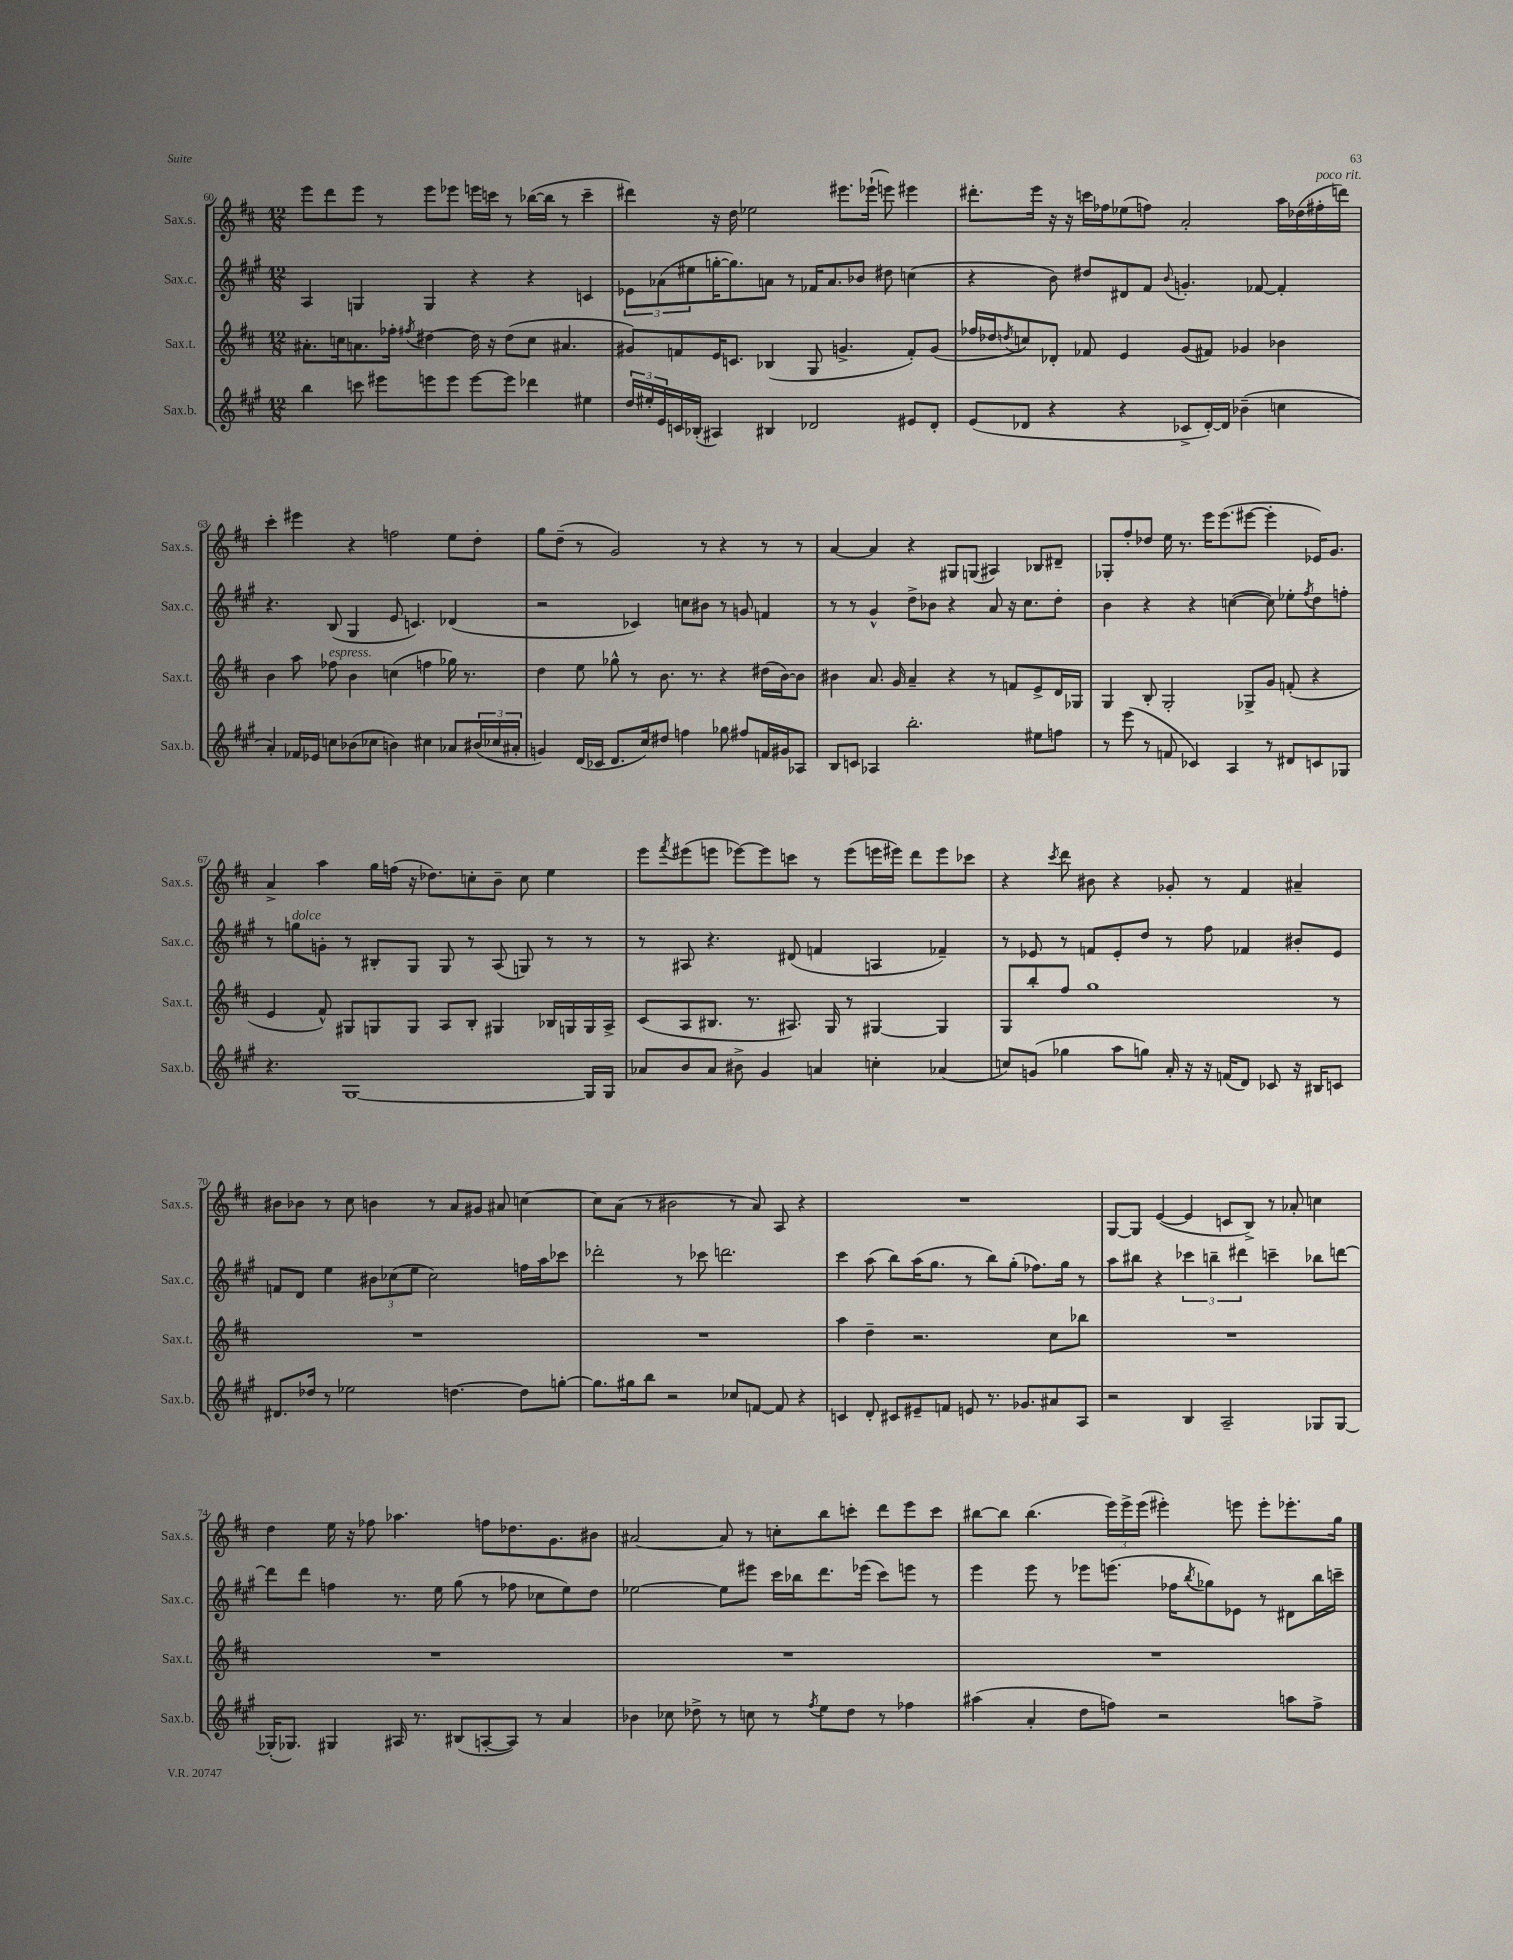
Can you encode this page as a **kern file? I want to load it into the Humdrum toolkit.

**kern	**kern	**kern	**kern
*staff4	*staff3	*staff2	*staff1
*clefG2	*clefG2	*clefG2	*clefG2
*k[f#c#g#]	*k[f#c#]	*k[f#c#g#]	*k[f#c#]
*M12/8	*M12/8	*M12/8	*M12/8
4bb\	8.a#'\L	4A/	8eee\L
.	.	.	8ddd\
.	16cc\k	.	.
8ccc\	8.a\	4G/	8eee\J
8eee#\L	.	.	8r
.	16ff-'\Jk	.	.
.	8qff#/	.	.
8eee\	[4dd#\	4G/	8eee\L
8eee\J	.	.	8eee-\J
[8eee\L	16dd#\]	4r	16eee\LL
.	16r	.	16ccc\JJ
8eee\]J	(8dd#\L	.	8r
4ddd-\	8cc\J	4r	([16bb-\LL
.	.	.	16bb-\]JJ
.	4.a#/	.	8r
4ee#\	.	4c/	4ccc~\
=	=	=	=
24dd/LL	8g#/L)	12e-\L	4ddd#\)
24ee#'/	.	.	.
24e/	.	(12a-\	.
16c/	8f/	.	.
.	.	12ee#\	.
(16B-'/JJ	.	.	.
4A#/)	16e/K	[16gg'\K	16r
.	8.c/J	8.gg\])	16dd\
.	.	.	2ee-\
4B#/	(4B-/	8a\J	.
.	.	8r	.
2d-/	8G/	16f-/LK	.
.	.	8.a/	.
.	4.g^/	.	8.eee#\L
.	.	8b-/J	.
.	.	.	(16eee-`\Jk
.	.	8dd#\	8eee\)
8e#/L	8f'/L)	(4cc\	4eee#\
8d-'/J	(8g/J	.	.
=	=	=	=
(8e/L	16ff-/LL	4r	8.ddd#'\L
.	16dd-/J	.	.
.	8qdd/	.	.
8d-/J	8cc/)	.	.
.	.	.	16eee\Jk
4r	8d-'/J	8b\)	16r
.	.	.	16r
.	8f-/	8dd#/L	16ccc\LL
.	.	.	16ff-\J
4r	4e/	8d#/	(8ee-\
.	.	8f#/J	8ff\J)
.	.	8qqb/	.
8c-^/L	(8g/L	4.g'/	2a'/
[16d-'/L)	8f#/J)	.	.
16d-/]JJ	.	.	.
(4b-~\	4g-/	.	.
.	.	[8f-/	.
4cc\	4b-\	4f-'/]	16aa\LL
.	.	.	(16dd-\
.	.	.	16ff#'\
.	.	.	16ddd\JJ)
=	=	=	=
4a'/)	4b\	4.r	4ccc#'\
16f-/LL	8aa\	.	4eee#\
16e-/JJ	.	.	.
8cc\L	8ff-\	(8B/	.
(8b-\	4b\	4G#/	4r
8cc-\J	.	.	.
4b\)	(4cc\	8e/	2ff\
.	.	4.c/)	.
4cc#\	4ff\	.	.
8a-/L	16gg-\)	(4d-/	8ee\L
.	8.r	.	.
(24b#/L	.	.	8dd'\J
24cc-/	.	.	.
24a#'/JJ	.	.	.
=	=	=	=
4g/)	4dd\	2r	8gg\L
.	.	.	(8dd~\J
(16d/LL	8ee\	.	8r
16c-/JJ	.	.	.
8.d/L	8gg-^^\	.	2g/)
.	8r	4c-/)	.
16cc#/k)	.	.	.
8dd#/J	8.b\	.	.
4ff\	.	8cc\L	.
.	8.r	.	.
.	.	8b#\J	8r
8gg-\	4r	8r	4r
8ff#/L	.	8g/	.
16f/L	(16dd#\LL	4f/	8r
16g#/J	[16b\J)	.	.
8A-/J	8b\]J	.	8r
=	=	=	=
8B/L	4b#\	8r	[4a/
8c/J	.	8r	.
4A-/	8.a/	4g#^^/	4a/]
.	16g/	.	.
2.bb'\	4a~/	8dd^\L	4r
.	.	8b-\J	.
.	4r	4r	8G#/L
.	.	.	(8G/J
.	8r	8a/	4A#/)
.	8f/L	16r	.
.	.	8.cc#\L	.
8ee#\L	8e^/	.	8B-/L
8ff\J	16d/L	8dd'\J	8d#~/J
.	16G-/JJ	.	.
=	=	=	=
8r	4G/	4b\	8G-'/L
(8eee\	.	.	8ff#'/
8r	8B'/	4r	8dd-/J
8f/	2G'/	.	16ee\
.	.	.	8.r
4c-/)	.	4r	.
.	.	.	16eee\LK
.	.	.	(8.eee\
4A/	.	([4cc\	.
.	8G-^/L	.	[8eee#\J
8r	8g/J	8cc\])	4eee#'\]
8d#/L	(8f'/	8ee-'\L	.
.	.	8qff#/	.
8c/	4r	8dd\	16e-/LK)
.	.	.	8.g/J
8G-/J	.	8ff'\J	.
=	=	=	=
4.r	4e/	8r	4a^/
.	.	8gg\L	.
.	8f#^^/)	8g'\J	4aa\
[1G#	8G#/L	8r	.
.	8G/	8B#'/L	16gg\LL
.	.	.	(16ff\JJ
.	8G/J	8G#/J	16r
.	.	.	8.dd-\L)
.	8A/L	8G#/	.
.	8B'/J	8r	8cc'\
.	4G#/	(8A/	8b~\J
.	.	8G/)	8cc\
.	16B-/LL	8r	4ee\
.	16G/	.	.
16G#/]LL	16G/	8r	.
16G#/JJ	16A^/JJ	.	.
=	=	=	=
8a-/L	(8c#/L	8r	8eee\L
.	.	.	8qfff#/
8b/	8A/	8A#/	(8eee#\
8a-/J	8.B#/J	4.r	8eee\J
8b#^\	.	.	[8eee-\L)
.	8.r	.	.
4g#/	.	.	8eee-\]
.	8.A#/)	(8d#/	8ccc\J
4a/	.	4f/	8r
.	16G/	.	.
.	8r	.	(8eee-\L
4cc'\	[4G#/	4A/	16eee\L
.	.	.	16eee#\JJ)
.	.	.	8ddd\L
(4a-/	4G#/]	4f-~/)	8eee#\
.	.	.	8ccc-\J
=	=	=	=
8cc/L)	8G/L	8r	4r
(8g/J	8bb'/	8e-/	.
.	.	.	8qccc#/
4gg-\	8ff#/J	8r	8ddd\
.	1gg	8f/L	8b#\
8aa\L	.	8e-'/	4r
8gg\J)	.	8dd/J	.
16a'/	.	8r	8g-'/
16r	.	.	.
16r	.	8ff#\	8r
(16f/LK	.	.	.
8d/J)	.	4f-/	4f#/
8c-/	.	.	.
16r	.	8b#'/L	4a#~/
16B#/LK	.	.	.
8c/J	8r	8e-/J	.
=	=	=	=
8.d#/L	1.r	8f/L	8b#\L
.	.	8d/J	8b-\J
16dd-/Jk	.	.	.
8r	.	4ee\	8r
2ee-\	.	.	8cc#\
.	.	12b#\L	4b\
.	.	(12cc-\	.
.	.	12ee\J	.
.	.	2cc-\)	8r
[4.dd\	.	.	8a/L
.	.	.	8g#/J
.	.	.	8a#/
8dd\]L	.	16ff\LL	[4cc\
.	.	16aa\J	.
[8gg'\J	.	8ccc-\J	.
=	=	=	=
8.gg\]L	1.r	2ddd-'\	8cc\]L
.	.	.	(8a\J
16gg#\k	.	.	.
8bb\J	.	.	8r
2r	.	.	2b#\
.	.	8r	.
.	.	8ccc-\	.
.	.	2.ddd\	.
8cc-/L	.	.	8r
[8f/J	.	.	8a/)
8f/]	.	.	8A/
4r	.	.	4r
=	=	=	=
4c/	4aa\	4ccc#\	1.r
8d'/	4dd~\	(8aa\	.
8c#/L	.	8bb\L)	.
8e#~/	2.r	(16aa\K	.
.	.	8.gg#\J	.
8f/J	.	.	.
8e/	.	8r	.
8.r	.	8bb\L)	.
.	.	(8gg#'\J	.
8.g-/L	.	.	.
.	.	8.ff-\L)	.
8a#/	8cc#\L	.	.
.	.	16gg#\Jk	.
8A/J	8bb-\J	8r	.
=	=	=	=
2r	1.r	8aa\L	[8G/L
.	.	8bb#\J	8G/]J
.	.	4r	([4e/
4B/	.	6ccc-\	4e/]
.	.	6bb~\	.
2A~/	.	.	8c/L
.	.	6ddd#\	.
.	.	.	8B^/J)
.	.	4ccc~\	8r
.	.	.	8a-'/
8G-/L	.	8bb-\L	4cc\
[8G-/J	.	[8ddd\J	.
=	=	=	=
(16G-'/]LK	1.r	8ddd\]L	4dd\
8.G-/J)	.	.	.
.	.	8ddd\J	.
4G#/	.	4ff\	16ee\
.	.	.	16r
.	.	.	8ff-\
16A#/	.	8.r	4.aa-\
8.r	.	.	.
.	.	16ee\	.
(8B#/L	.	(8gg#\	.
[8A'/	.	8r	8ff\L
8A/]J)	.	8ff-\	8.dd-\
8r	.	8cc-\L	.
.	.	.	8.g\
4a/	.	8ee\)	.
.	.	8dd\J	8b#\J
=	=	=	=
4b-\	1.r	[2ee-\	[2a#/
8cc-\	.	.	.
8dd-^\	.	.	.
8r	.	8ee-\]L	8a#/]
8cc\	.	8eee#\J	8r
8r	.	16ccc#\LL	8cc'\L
.	.	16bb-\J	.
8qff#/	.	.	.
8ee\L	.	8.ddd\	8bb\
8dd-\J	.	.	8ccc'\J
.	.	(16eee-\Jk	.
8r	.	8ccc#\L)	8ddd\L
4ff-\	.	8eee\J	8eee\
.	.	8r	8ccc\J
=	=	=	=
(4aa#\	1.r	4eee\	[8bb#\L
.	.	.	8bb#\]J
4a'/	.	8eee\	(4.bb#\
.	.	8r	.
8dd\L	.	8eee-\L	.
8ff\J)	.	(8.eee\J	24eee\LL)
.	.	.	24eee^\
.	.	.	(24eee\JJ
2r	.	.	4eee#'\)
.	.	16ff-\LK	.
.	.	8qbb/	.
.	.	8gg-\)	.
.	.	8e-\J	8eee\
.	.	8r	8eee'\L
8aa\L	.	8d#\L	8.eee-'\
8ff^\J	.	16bb\L	.
.	.	16ccc~\JJ	16gg\Jk
==	==	==	==
*-	*-	*-	*-
